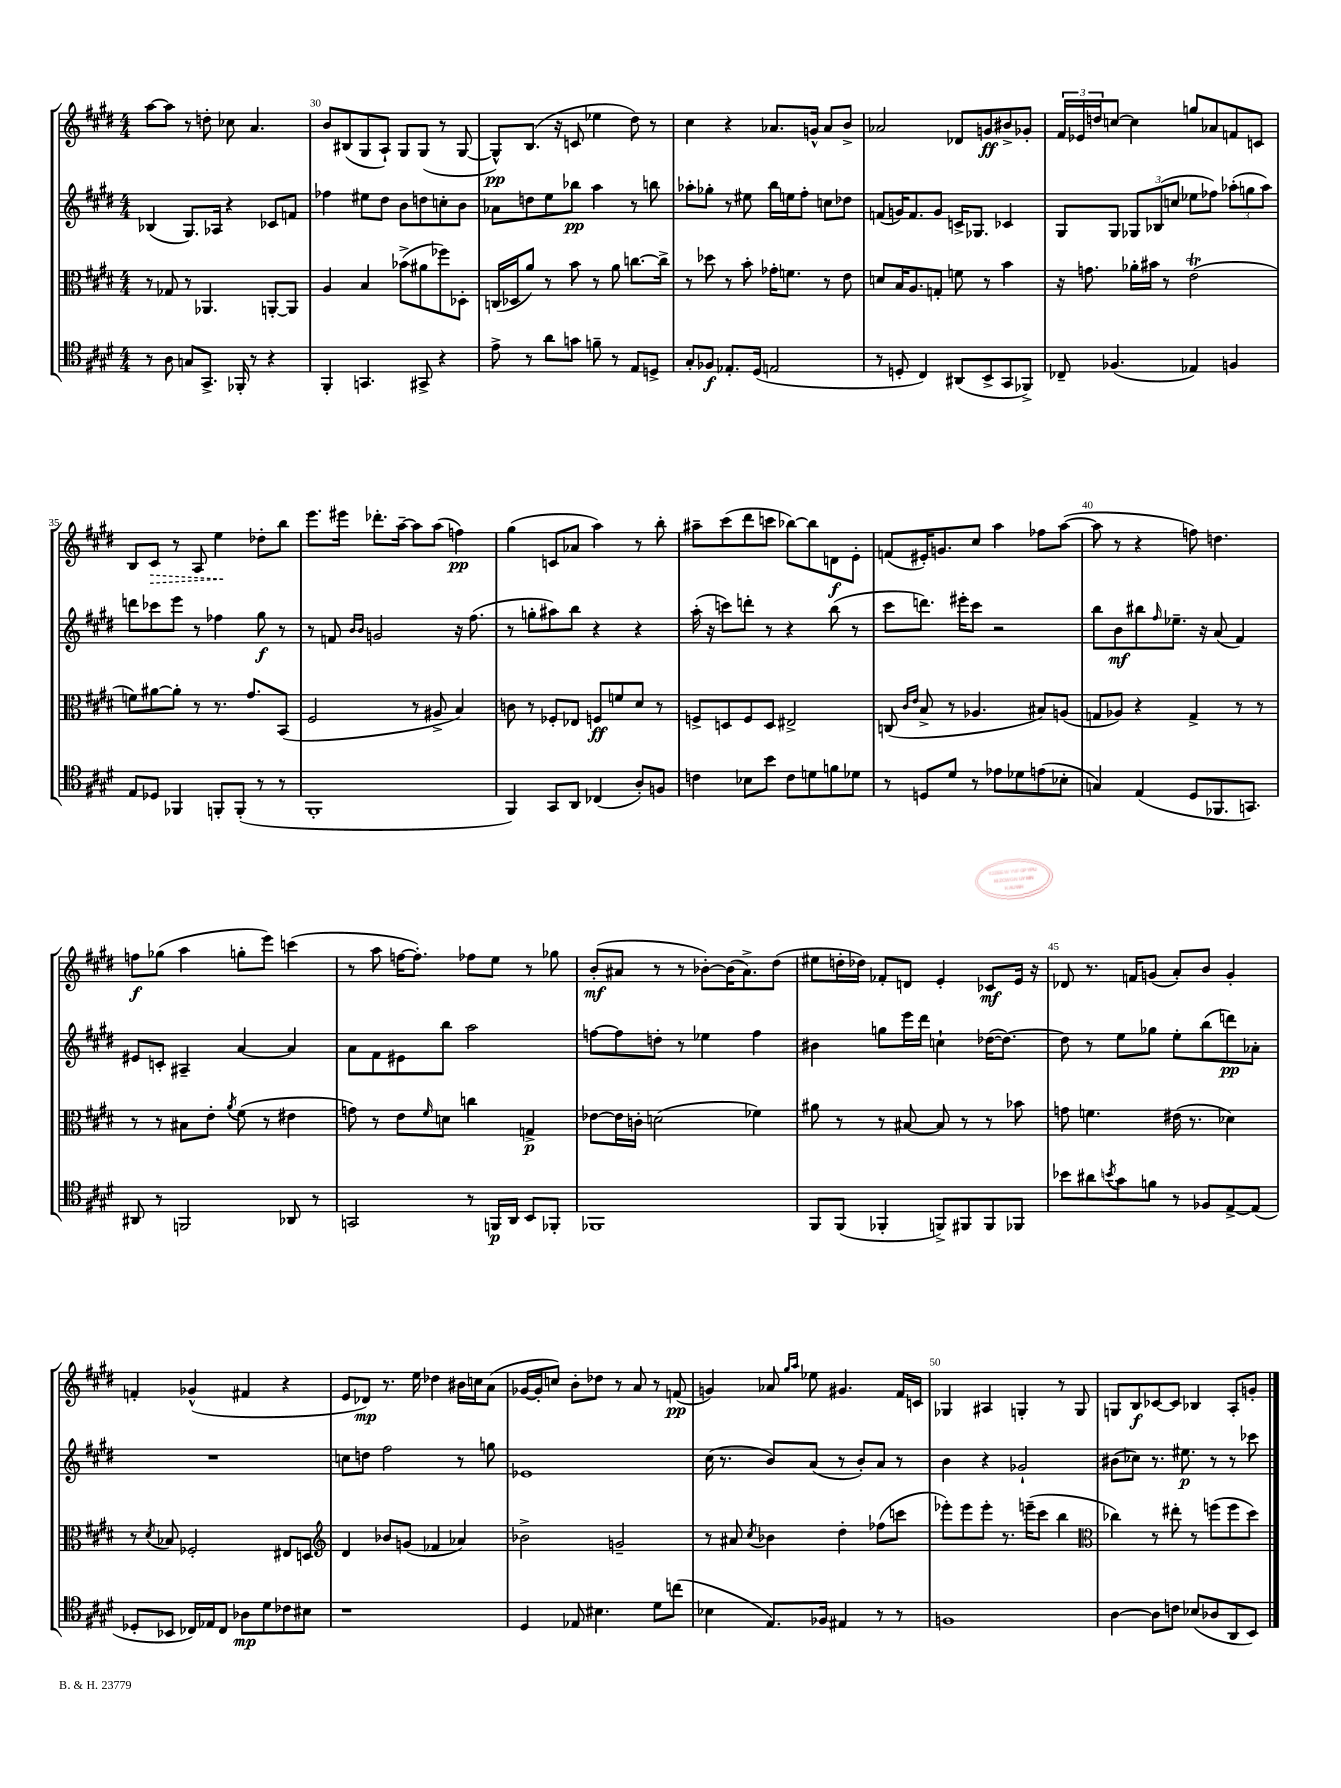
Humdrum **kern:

**kern	**kern	**kern	**kern
*staff4	*staff3	*staff2	*staff1
*clefC4	*clefC3	*clefG2	*clefG2
*k[f#c#g#d#]	*k[f#c#g#d#]	*k[f#c#g#d#]	*k[f#c#g#d#]
*M4/4	*M4/4	*M4/4	*M4/4
8r	8r	(4B-/	[8aa\L
8A\	8G-/	.	8aa\]J
8G/L	8r	8.G#/L)	8r
8.GG#^/J	4.AA-/	.	8dd'\
.	.	16A-/Jk	.
.	.	4r	8cc-\
16FF-'/	.	.	.
8r	.	.	4.a/
4r	[8AA'/L	8c-/L	.
.	8AA/]J	8f/J	.
=	=	=	=
4FF#'/	4A/	4ff-\	8b/L
.	.	.	(8B#/
4.GG/	4B/	8ee#\L	8G#/
.	.	8dd#\J	8A`/J)
.	(8b-^\L	8b\L	8G#/L
8GG#^/	8a#\	8dd\	(8G#/J
4r	8ff-\)	8cc'\	8r
.	8D-'\J	8b\J	[8G#/
=	=	=	=
8e^\	(16C/LL	8a-\L	8G#^^/]L)
.	16D-/J	.	.
8r	8a/J)	8dd\	(8.B/J
8a\L	8r	8ee\	.
.	.	.	16r
8g\J	8b\	8bb-\J	8c/
8f~\	8r	4aa\	4ee-\
8r	8a\	.	.
8E/L	[8.cc\L	8r	8dd#\)
8D^/J	.	8bb\	8r
.	16cc^\]Jk	.	.
=	=	=	=
8G#'/L	8r	8aa-'\L	4cc#\
8F-/J	8dd-\	8gg-'\J	.
8.E-'/L	8r	8r	4r
.	8b'\	8ee#\	.
(16D#/Jk	.	.	.
2E/	16g-'\LK	16bb\LL	8.a-/L
.	8.f\J	16ee\J	.
.	.	8ff#'\J	.
.	.	.	16g^^/Jk
.	8r	8cc\L	8a-/L
.	8e\	8dd-\J	8b^/J
=	=	=	=
8r	8d/L	(8f/L	2a-/
8D'/	16B/K	16g/K)	.
.	8.A/	8.f/	.
4C#/)	.	.	.
.	8G'/J	8g/J	.
(8AA#/L	8f\	16c^/LK	8d-/L
.	.	8.G-/J	.
8BB^/	8r	.	8g/
8GG#/	4b\	4c-/	8b#^/
8FF-^/J)	.	.	8g-'/J
=	=	=	=
8C-~/	16r	8G#/L	24f#/LL
.	.	.	24e-/
.	8.g\	.	.
.	.	.	24dd/J
(4.F-/	.	8G#/J	[8cc/J
.	16a-'\LL	12G-/L	4cc\]
.	16b#\JJ	.	.
.	.	(12B-/	.
.	8r	.	.
.	.	12cc/J	.
4E-/)	(2e\	8ee-\L	8gg/L
.	.	8ff-\J)	8a-/
4F/	.	(12aa-'\L	8f/
.	.	12gg\	.
.	.	.	8c/J
.	.	12aa-\J)	.
=	=	=	=
8E/L	8f\L)	8ddd\L	8B/L
8D-/J	[8a#\	8ccc-\	8c#/J
4FF-/	8a#'\]J	8eee\J	8r
.	8r	8r	8A/
8FF'/L	8.r	4ff-\	4ee\
(8FF'/J	.	.	.
.	8.g#/L	.	.
8r	.	8gg#\	8dd-'\L
8r	(8BB/J	8r	8bb\J
=	=	=	=
1FF#'	2F#/	8r	8.eee\L
.	.	8f/	.
.	.	.	16eee#\Jk
.	.	16qqb/LL	.
.	.	16qqb/JJ	.
.	.	2g/	8.ddd-'\L
.	.	.	[16aa~\Jk
.	8r	.	8aa\]L
.	8A#^/	.	(8aa\J
.	4B/)	16r	4ff\)
.	.	(8.ff#\	.
=	=	=	=
4FF#/)	8c\	8r	(4gg#\
.	8r	8gg'\L	.
8GG#/L	8F-'/L	8aa#\)	8c/L
8AA/J	8E-/J	8bb\J	8a-/J
(4C-/	8F/L	4r	4aa\)
.	8f/	.	.
8A'/L)	8d#/J	4r	8r
8F/J	8r	.	8bb'\
=	=	=	=
4c\	8F^/L	(16aa'\	8aa#~\L
.	.	16r	.
.	8D/	8ccc\L)	(8ccc#\
8B-\L	8F/	8ddd'\J	8ddd#\
8b\J	8D/J	8r	8ccc\J
8c\L	2E#^/	4r	[8bb-\L)
8d\	.	.	8bb-\]
8f\	.	(8bb\	8d\
8d-\J	.	8r	8e'\J
=	=	=	=
8r	(8C/	8ccc#\L	(8f/L
.	16qqc#/LL	.	.
.	16qqe/JJ	.	.
8D/L	8B^/	8.ddd\J)	16e#'/K)
.	.	.	8.g/
8d#/J	8r	.	.
.	.	16eee#'\LK	.
8r	4.A-/	8ccc#\J	8cc#/J
8e-\L	.	2r	4aa\
8d-\	.	.	.
(8e\	8B#/L)	.	8ff-\L
8B-'\J	(8A/J	.	([8aa\J
=	=	=	=
4G/)	8G/L	8bb\L	8aa\]
.	8A-/J)	8b\	8r
(4E/	4r	8bb#\	4r
.	.	16qqff#/	.
.	.	8.ee-~\J	.
8D#/L	4G^/	.	8ff\)
.	.	16r	.
8.FF-/	.	(8a/	4.dd\
.	8r	4f#/)	.
8.GG/J)	.	.	.
.	8r	.	.
=	=	=	=
8AA#/	8r	8e#/L	8ff\L
8r	8r	8c'/J	(8gg-\J
2FF/	8B#\L	4A#~/	4aa\
.	8e'\J	.	.
.	8qa/	.	.
.	(8f#\	[4a/	8gg'\L
.	8r	.	8eee\J)
8AA-/	4e#\	4a/]	(4ccc\
8r	.	.	.
=	=	=	=
2GG/	8g\)	8a\L	8r
.	8r	8f#\	8aa\
.	8e\L	8e#\	[16ff\LK
.	.	.	8.ff'\]J)
.	16qqf#/	.	.
.	8d\J	8bb\J	.
8r	4cc\	2aa\	8ff-\L
16FF/LL	.	.	8ee\J
16AA/JJ	.	.	.
8BB/L	4G^/	.	8r
8FF-'/J	.	.	8gg-\
=	=	=	=
1FF-	[8e-\L	[8ff\L	(8b'/L
.	16e-\]L	8ff\]	8a#/J
.	16c'\JJ	.	.
.	(2d\	8dd'\J	8r
.	.	8r	8r
.	.	4ee-\	[8b-'\L)
.	.	.	(16b-\]K
.	.	.	8.a#^\)
.	4f-\)	4ff\	.
.	.	.	(8dd#\J
=	=	=	=
8FF#/L	8a#\	4b#\	8ee#\L
(8FF#/J	8r	.	16dd'\L
.	.	.	16dd-\JJ)
4FF-'/	8r	8gg\L	8f-'/L
.	[8B#/	16eee\L	8d/J
.	.	16ddd#\JJ	.
8FF^/L)	8B#/]	4cc`\	4e'/
8FF#/	8r	.	.
8FF#/	8r	([16dd-\LK	8c-/L
.	.	8.dd-\_J)	.
8FF-/J	8b-\	.	16e/Jk
.	.	.	16r
=	=	=	=
8b-\L	8g\	8dd-\]	8d-/
8a#\	4.f\	8r	8.r
8qb/	.	.	.
8g#\	.	8ee\L	.
.	.	.	16f/LK
8f\J	.	8gg-\J	(8g/J
8r	(16e#\	8ee'\L	8a'/L)
.	8.r	.	.
8F-/L	.	(8bb\	8b/J
[8E^/	4d-\)	8ddd\)	4g'/
(8E/]J	.	8a-'\J	.
=	=	=	=
8D-'/L	8r	1r	4f'/
.	8qd#/	.	.
8BB-/J	8B-/	.	.
16C-/LL)	2F-'/	.	(4g-^^/
16E-/J	.	.	.
8C-/J	.	.	.
8A-\L	.	.	4f#/
8d#\	.	.	.
8c-\	8E#/L	.	4r
8B#\J	8D/J	.	.
=	=	=	=
*	*clefG2	*	*
1r	4d#/	8cc\L	8e/L
.	.	8dd\J	8d-/J)
.	8b-/L	2ff#\	8.r
.	(8g/J	.	.
.	.	.	16ee\
.	4f-/	.	4dd-\
.	4a-/)	8r	16b#\LL
.	.	.	16cc\J
.	.	8gg\	(8a\J
=	=	=	=
4D#/	2b-^\	1e-	[16g-/LL
.	.	.	16g-'/]J
.	.	.	8cc/J)
8E-/	.	.	8b'\L
4.B#\	.	.	8dd-\J
.	2g~/	.	8r
.	.	.	8a/
8d#\L	.	.	8r
(8cc\J	.	.	(8f/
=	=	=	=
4B-\	8r	(16cc#\	4g/)
.	.	8.r	.
.	8a#/	.	.
.	8qcc#/	.	.
8.E/L)	4b-\	8b/L)	8a-/
.	.	.	16qqgg#/LL
.	.	.	16qqaa/JJ
.	.	(8a/J	8ee-\
16F-/Jk	.	.	.
4E#/	4dd#'\	8r	4.g#/
.	.	8b'/L)	.
8r	(8ff-\L	8a/J	.
8r	8ccc\J	8r	16f#/LL
.	.	.	16c/JJ
=	=	=	=
1F	8eee-'\L)	4b\	4G-/
.	8eee-\	.	.
.	8eee-'\J	4r	4A#/
.	8.r	.	.
.	.	2g-`/	4G'/
.	(16eee~\LK	.	.
.	8ccc#\J	.	.
.	4bb\	.	8r
.	.	.	8G/
=	=	=	=
*	*clefC3	*	*
[4A\	4cc-\)	(8b#\L	8G/L
.	.	8cc-\J)	8B/
8A\]L	8r	8.r	[8c-/
8c\J	8ee#'\	.	8c-/]J
.	.	8.ee#\	.
(8B-/L	8r	.	4B-/
8A-/	(8ff\L	8r	.
8AA/	8ff\	8r	8A'/L
8BB/J)	8dd#\J)	8ccc-\	8g'/J
==	==	==	==
*-	*-	*-	*-
